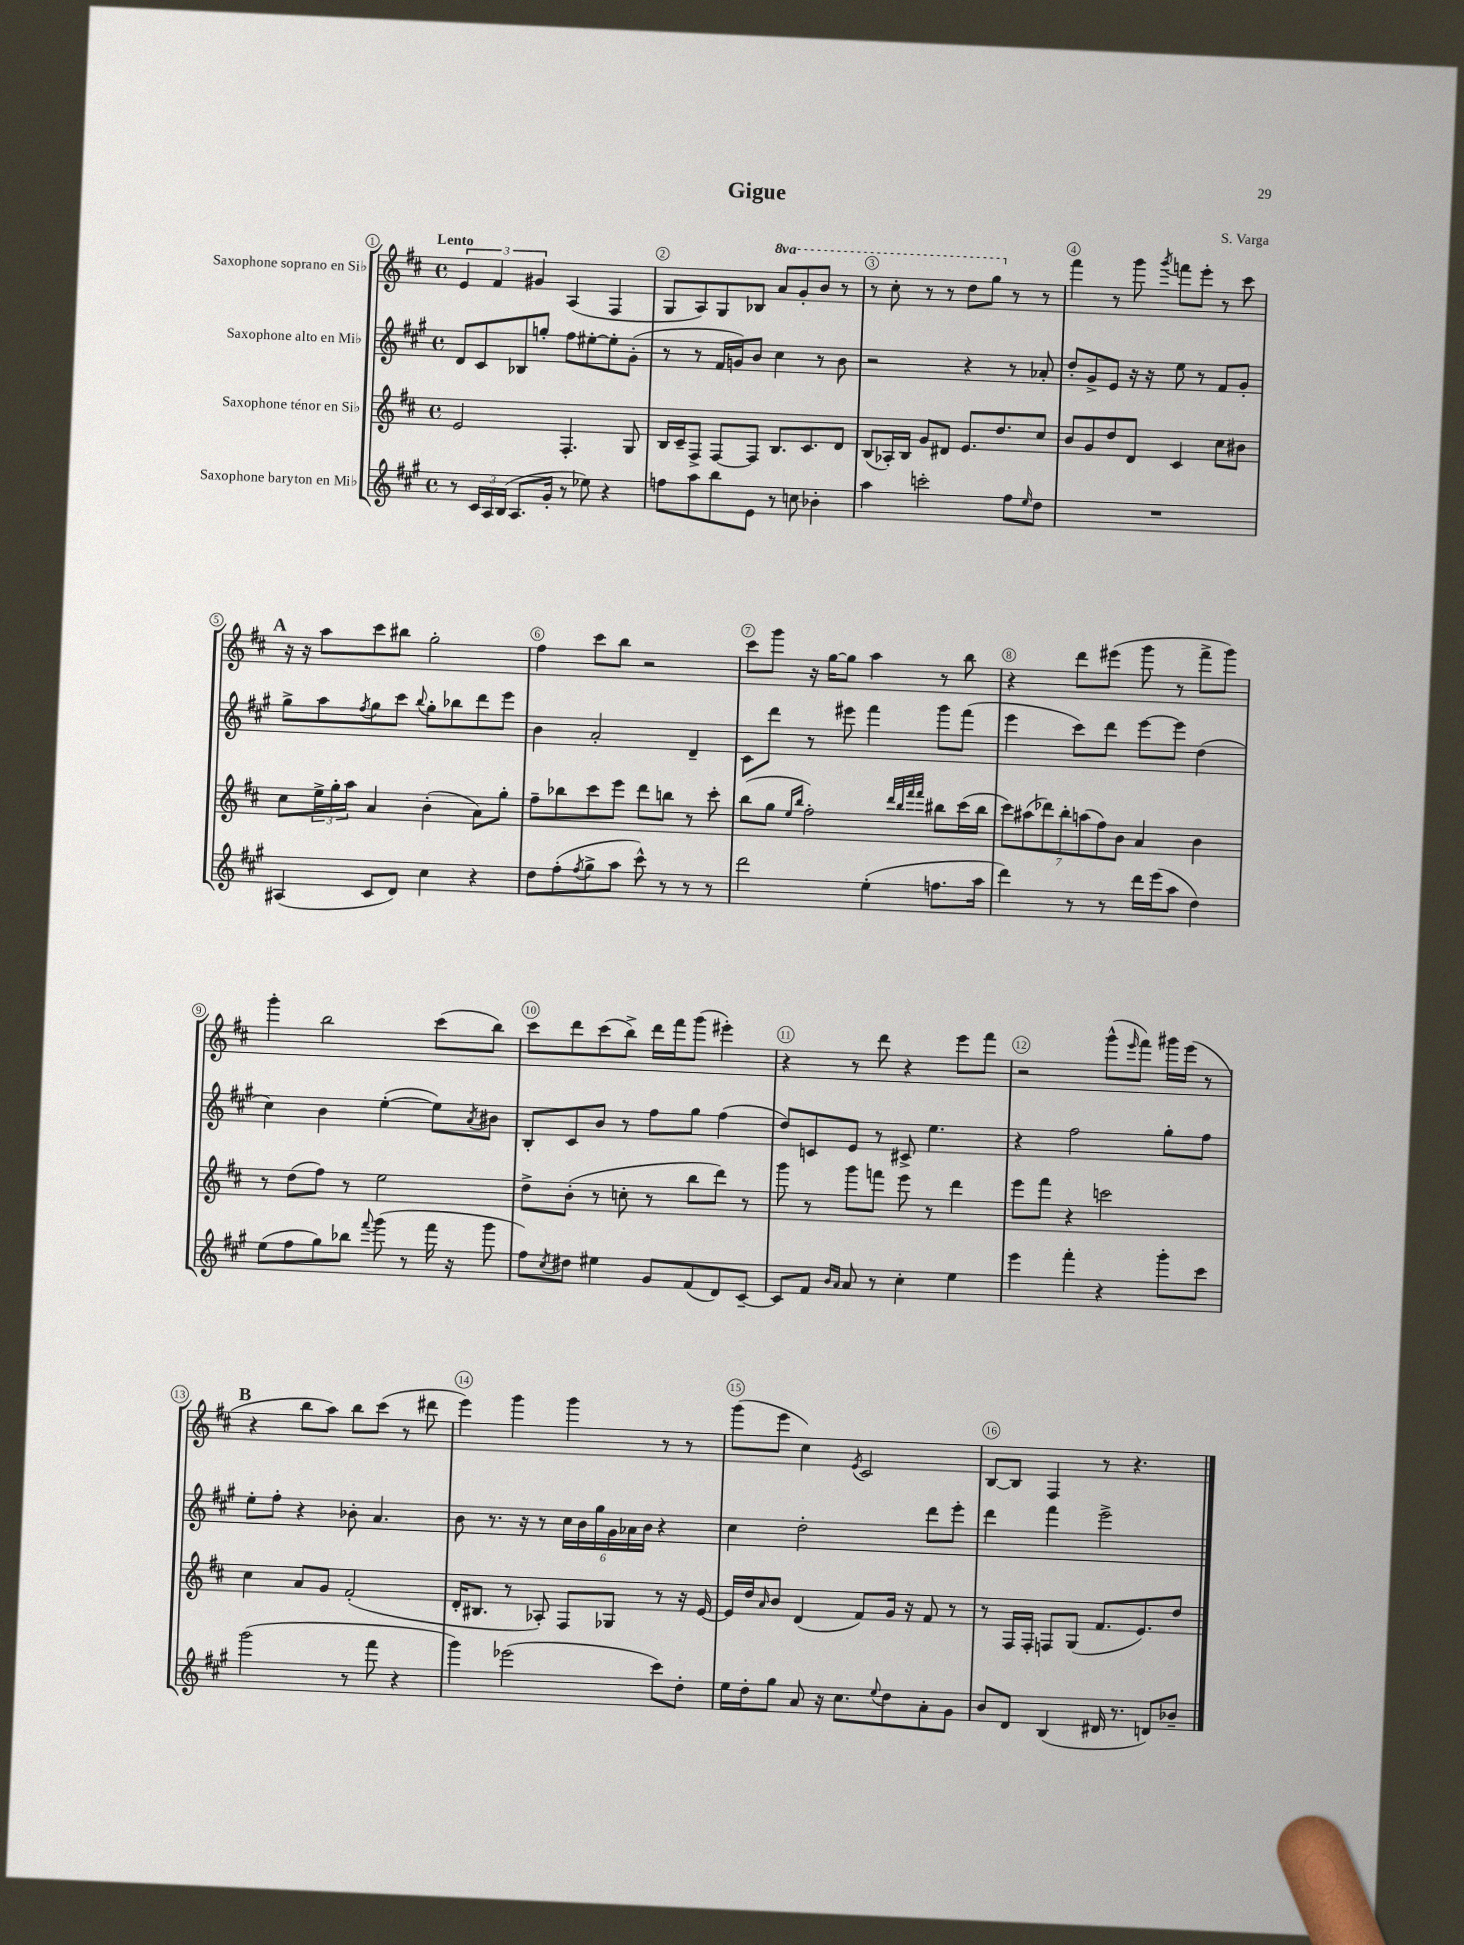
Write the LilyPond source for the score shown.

\header { title = "Gigue" composer = "S. Varga" }
<<
\new StaffGroup <<
\new Staff = "s0" \with { instrumentName = "Saxophone soprano en Sib" } {
    \clef treble \key d \major \defaultTimeSignature \time 4/4 \set Staff.ottavationMarkups = #ottavation-simple-ordinals \tempo "Lento"
    \tuplet 3/2 { e'4 fis'4 gis'4 } a4( fis4 |
    g8 a8) g8 bes8 \ottava #1 a''8 g''8-. b''8 r8 |
    r8 cis'''8-. r8 r8 d'''8 g'''8 \ottava #0 r8 r8 |
    fis'''4 r8 g'''8 \acciaccatura { g'''8 } f'''8 e'''8-. r8 cis'''8 |
    \mark \markup { \bold "A" } r16 r16 a''8 cis'''8 bis''8 g''2-. |
    fis''4 cis'''8 b''8 r2 |
    cis'''8 g'''8 r16 g''16~ g''8 a''4 r8 b''8 |
    r4 d'''8 eis'''8( g'''8 r8 fis'''8-> g'''8) |
    g'''4-. b''2 cis'''8( b''8) |
    cis'''8 d'''8 cis'''8( b''8->) d'''16 fis'''16 g'''8( eis'''4-.) |
    r4 r8 d'''8 r4 e'''8 fis'''8 |
    r2 g'''8-^( \grace { e'''16 } fis'''8) gis'''16 e'''16( r8 |
    \mark \markup { \bold "B" } r4 b''8 a''8) b''8 cis'''8( r8 dis'''8 |
    e'''4) g'''4 g'''4 r8 r8 |
    g'''8( e'''8 cis''4) \acciaccatura { e'8 } cis'2 |
    b8~ b8 fis4 r8 r4. \bar "|." |
}
\new Staff = "s1" \with { instrumentName = "Saxophone alto en Mib" } {
    \clef treble \key a \major \defaultTimeSignature \time 4/4
    d'8 cis'8 bes8 g''8-. fis''8 eis''8~-. eis''8-. gis'8-.( |
    r8 r8 fis'16 g'16) b'8 cis''4 r8 b'8 |
    r2 r4 r8 aes'8-. |
    d''8-. gis'8-> e'8 r16 r16 e''8 r8 fis'8 gis'8-. |
    \mark \markup { \bold "A" } gis''8-> a''8 \acciaccatura { fis''8 } gis''8 cis'''8 \appoggiatura { b''8 } gis''8-. bes''8 d'''8 e'''8 |
    b'4 a'2-. d'4-- |
    cis'8 d'''8 r8 eis'''8 fis'''4 gis'''8 fis'''8( |
    e'''4 cis'''8) d'''8 e'''8~ e'''8 d''4( |
    cis''4) b'4 e''4~-.( e''8) \acciaccatura { a'8 } bis'8 |
    b8-. cis'8 b'8 r8 fis''8 gis''8 fis''4( |
    d''8) c'8 e'8 r8 cis'8-> e''4. |
    r4 fis''2 gis''8-. fis''8 |
    \mark \markup { \bold "B" } e''8-. fis''8-. r4 bes'8-. a'4. |
    b'8 r8. r16 r8 \tuplet 6/4 { cis''16 b'16 gis''16 gis'16 aes'16 b'16 } r4 |
    cis''4 d''2-. d'''8 e'''8-. |
    d'''4 fis'''4 e'''2-> \bar "|." |
}
\new Staff = "s2" \with { instrumentName = "Saxophone ténor en Sib" } {
    \clef treble \key d \major \defaultTimeSignature \time 4/4
    e'2 fis4.-. g8 |
    b16 cis'16-- fis8-> fis8~ fis8 b8. cis'8. d'8 |
    b8( aes16-.) b16 g'8 dis'8 e'8. d''8. cis''8 |
    b'8 g'8 d''8 d'8 cis'4 cis''8 bis'8 |
    \mark \markup { \bold "A" } cis''8 \tuplet 3/2 { e''16-> g''16-. a''16 } a'4 b'4-.( a'8) g''8-. |
    fis''8-- bes''8 cis'''8 e'''8 d'''8 b''8 r8 cis'''8-. |
    b''8( g''8 \grace { e''16 b''16 } fis''2-.) \grace { d'''32 b''32 fis'''32 fis'''32 } bis''8 cis'''16( bis''16 |
    \tuplet 7/4 { cis'''8) ais''8( des'''8) b''8-. a''8( fis''8) b'8 } a'4 b'4 |
    r8 d''8( fis''8) r8 e''2 |
    d''8-> b'8-.( r8 c''8-. r8 b''8 d'''8) r8 |
    g'''8 r8 g'''8 f'''8 e'''8 r8 d'''4 |
    e'''8 fis'''8 r4 c'''2 |
    \mark \markup { \bold "B" } cis''4 a'8 g'8 fis'2-.( |
    d'16-. bis8. r8 aes8-.) fis8 ges8 r8 r16 e'16~ |
    e'16 d''16 \grace { a'16 } b'8 d'4( fis'8) g'16 r16 fis'8 r8 |
    r8 fis16 fis16-. f8 g8( fis'8. e'8.) d''8 \bar "|." |
}
\new Staff = "s3" \with { instrumentName = "Saxophone baryton en Mib" } {
    \clef treble \key a \major \defaultTimeSignature \time 4/4
    r8 \tuplet 3/2 { cis'16 a16 b16( } a8. gis'16-. r8 ees''8) r4 |
    f''8 a''8 b''8 e'8 r8 c''8 bes'4-. |
    a''4 c'''2-. fis''8 \grace { e''16 } d''8 |
    R1 |
    \mark \markup { \bold "A" } ais4( cis'8 d'8) cis''4 r4 |
    d''8 fis''8-.( \acciaccatura { fis''8 } gis''8-> a''8 cis'''8-^) r8 r8 r8 |
    d'''2 e''4-.( f''8. a''16 |
    d'''4) r8 r8 d'''16 e'''16( a''8 d''4) |
    e''8( fis''8 gis''8) bes''8 \appoggiatura { fis'''8 } gis'''8( r8 fis'''16 r16 gis'''8 |
    fis''8) \acciaccatura { cis''8 } dis''8 eis''4 gis'8 fis'8( d'8) cis'8~-- |
    cis'8 fis'8 \grace { b'16 a'16 } a'8 r8 cis''4-. e''4 |
    e'''4 fis'''4-. r4 gis'''8-. cis'''8 |
    \mark \markup { \bold "B" } gis'''2( r8 fis'''8 r4 |
    gis'''4) ees'''2( cis'''8) d''8-. |
    e''16 d''16-. gis''8 a'8 r16 cis''8. \appoggiatura { e''8 } d''8 a'8-. gis'8 |
    b'8 d'8 b4( dis'16 r8. d'8) bes'8-- \bar "|." |
}
>>
>>
\layout { \context { \Score \override BarNumber.break-visibility = ##(#f #t #t) barNumberVisibility = #all-bar-numbers-visible \override BarNumber.stencil = #(make-stencil-circler 0.1 0.3 ly:text-interface::print) } }
